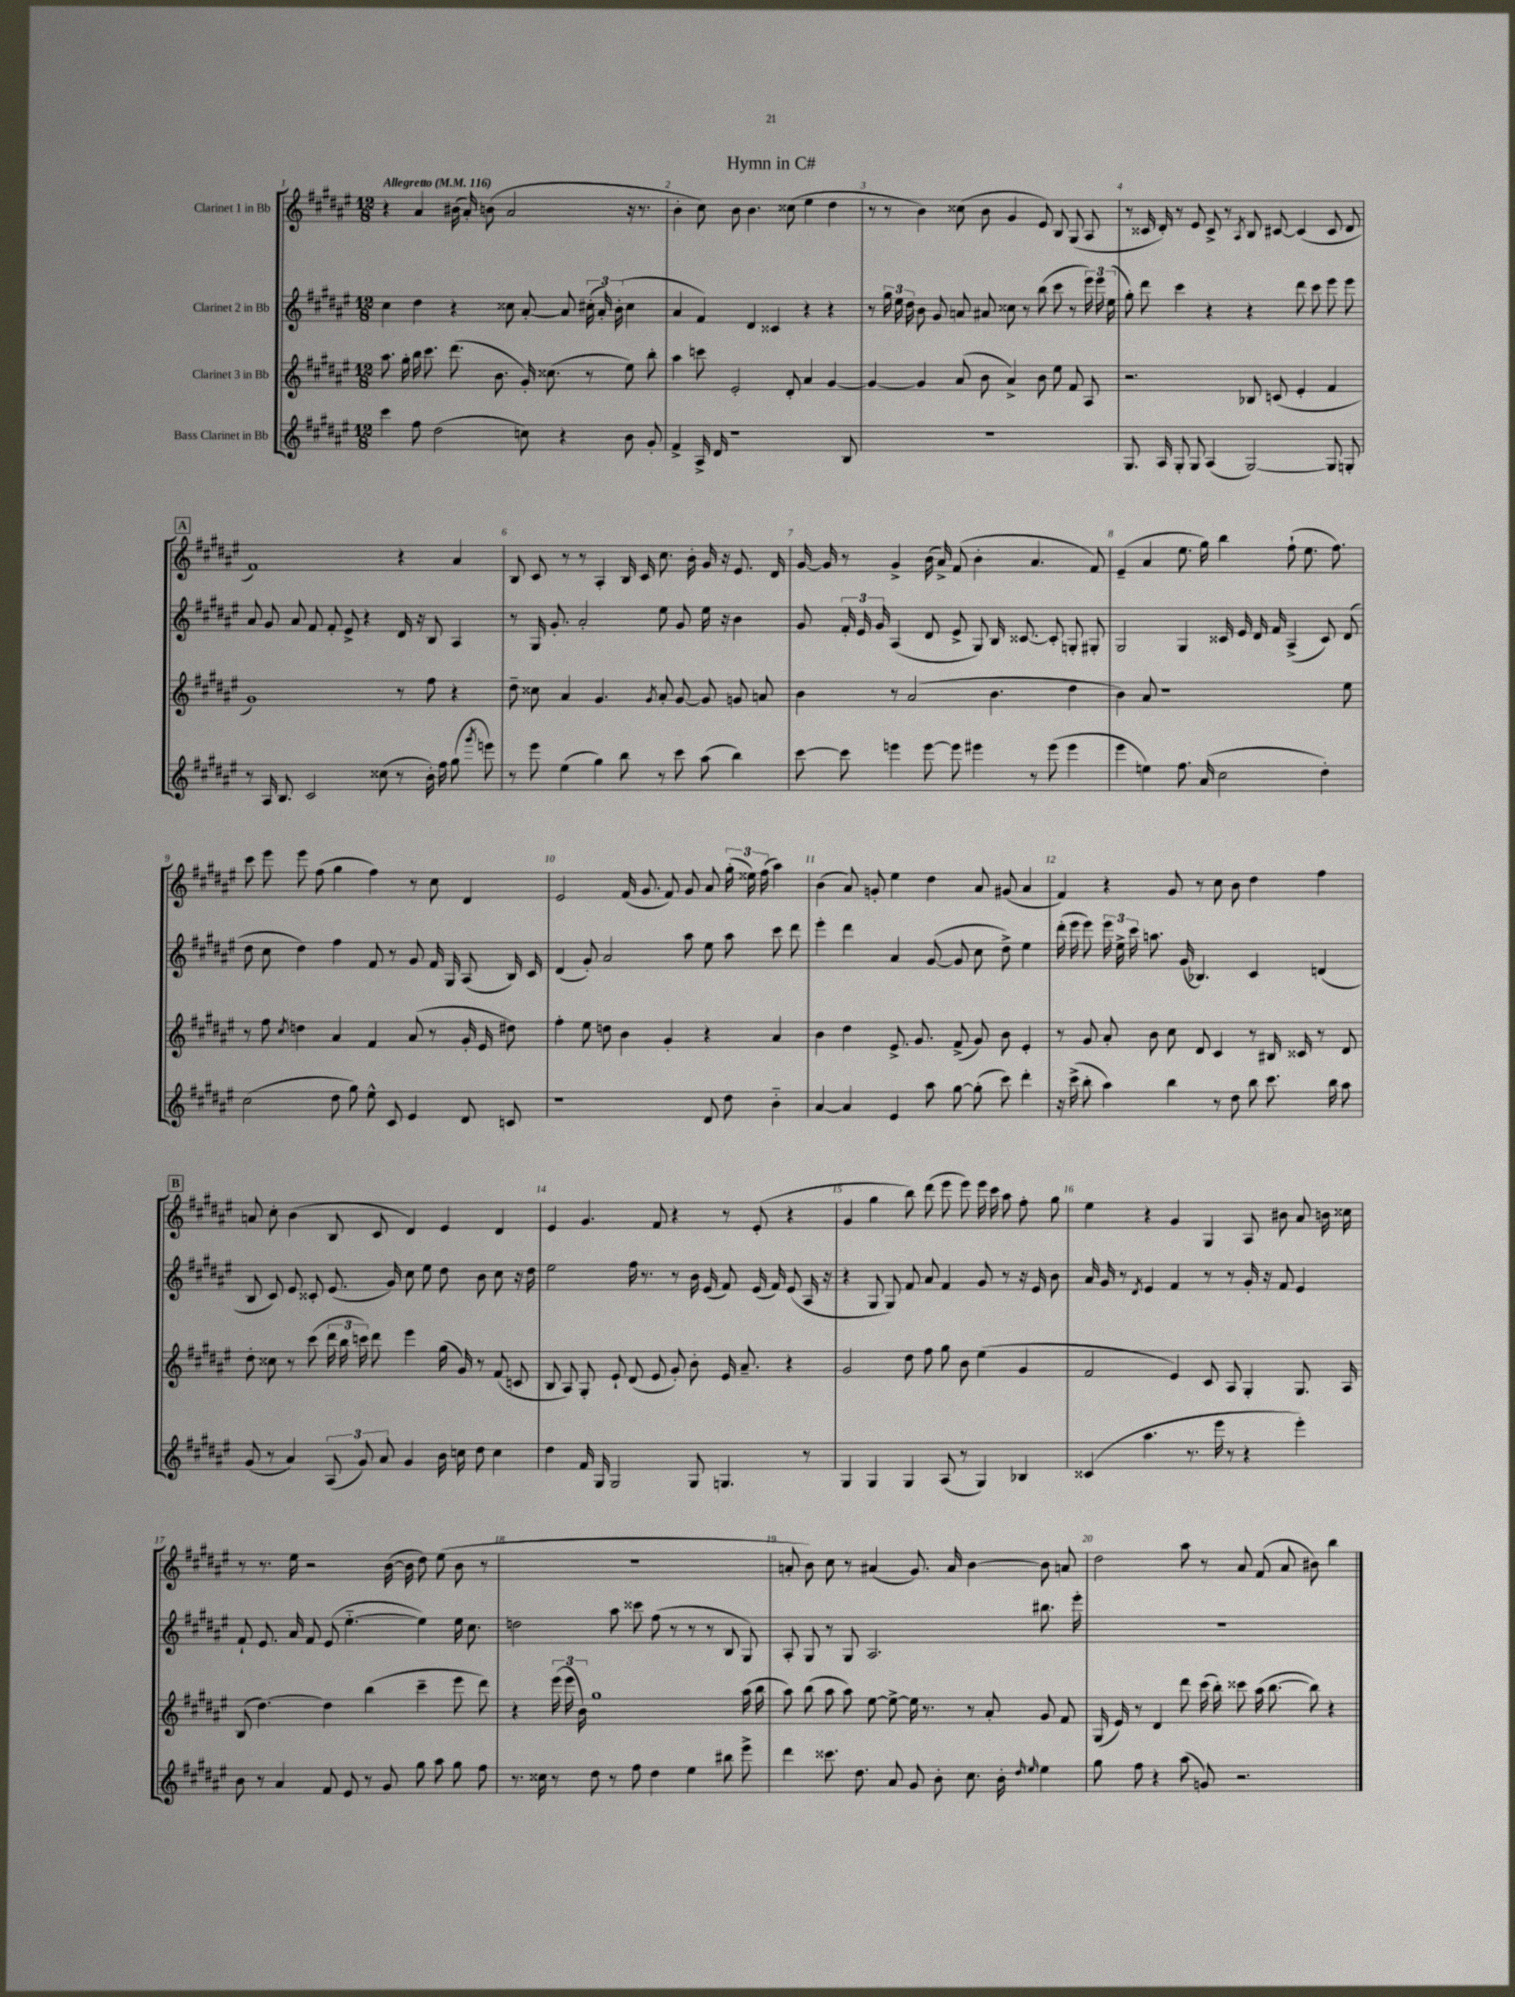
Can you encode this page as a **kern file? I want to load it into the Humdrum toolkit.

**kern	**kern	**kern	**kern
*staff4	*staff3	*staff2	*staff1
*clefG2	*clefG2	*clefG2	*clefG2
*k[f#c#g#d#a#e#]	*k[f#c#g#d#a#e#]	*k[f#c#g#d#a#e#]	*k[f#c#g#d#a#e#]
*M12/8	*M12/8	*M12/8	*M12/8
*MM116	*MM116	*MM116	*MM116
4ccc#	8.aa#	4cc#	4r
.	16gg#'	.	.
8ff#	16bb	4dd#	4a#
.	8.ccc#	.	.
(2dd#	.	.	.
.	(8.ddd#	4r	(16b#
.	.	.	16a#')
.	.	.	(8b
.	8.b	.	.
.	.	8cc##	2a#
8cc)	16g#')	[8a#'	.
.	(8.cc##	.	.
4r	.	8a#]	.
.	8r	(24cc#'	.
.	.	24a#')	.
.	.	(24b'	.
8b	8ee#)	4cc#	16r
.	.	.	8.r
8g#'	8bb'	.	.
=	=	=	=
4f#^	4aa#	4a#	4b'
16A#^	8ccc	4f#)	8cc#)
16d#	.	.	.
1r	2e#'	.	8b
.	.	4d#	4.b
.	.	4c##	.
.	8d#'	.	(8cc##
.	4a#	4r	4ee#
.	[4g#	4r	4dd#
8B	.	.	.
=	=	=	=
1.r	4g#_	8r	8r
.	.	24gg#	8r
.	.	24ee#	.
.	.	24dd#	.
.	4g#]	8b	4b)
.	.	8g#	.
.	(8a#	8a	(8cc##
.	8b	8a#	8b
.	4a#^)	8cc##	4g#
.	.	8r	.
.	8b	(8bb	8e#)
.	8ee#	8ccc#	8B
.	8f#	8r	(8G#
.	8A#	24eee#)	8A#
.	.	24eee#	.
.	.	(24ee#	.
=	=	=	=
8.G#	2.r	8gg#')	8r
.	.	8ddd#	16c##
16A#	.	.	16d#')
8G#'	.	4ccc#	8r
8G#	.	.	8e#
(4A#	.	4r	8c##^
.	.	.	8r
.	.	.	8qA#
[2G#)	8B-	4r	8B
.	(8c	.	[8c#
.	4e#'	8ddd#	(4c#]
.	.	8ccc#	.
8G#]	4f#	8eee#	8c#
8G'	.	8eee#	8d#
=	=	=	=
8r	1g#)	8a#	1f#)
16A#	.	8g#	.
8.B	.	.	.
.	.	8a#	.
2c#	.	8f#	.
.	.	8f#'	.
.	.	8e#^	.
.	.	4r	.
(8cc##	.	.	.
8r	8r	16d#	4r
.	.	16r	.
16b')	8ff#	8B	.
16ff#	.	.	.
(8gg#	4r	4A#	4a#
8qggg#	.	.	.
8eee)	.	.	.
=	=	=	=
8r	8dd#~	8r	8B
8eee#	8cc##	16G#	8c#
.	.	8.g#'	.
(4ee#	4a#	.	8r
.	.	2a#'	8r
4gg#)	4.g#	.	4A#'
8bb	.	.	16B
.	.	.	16c#
.	8qg#	.	.
8r	8a#'	8ee#	8.cc#
8ccc#	[8g#	8g#	.
.	.	.	16b'
(8aa#	8g#]	16ee#	16g#
.	.	16r	16r
4bb)	8g	4b	8.e#
.	8a	.	.
.	.	.	16d#
=	=	=	=
[8ccc#	4b	8g#	[16g#
.	.	.	16g#]
8ccc#]	.	24f#'	8r
.	.	24e#	.
.	.	24g#	.
4eee	8r	(4A#	4g#^
.	(2a#	.	.
[8eee	.	8d#	(16b
.	.	.	16a#^)
8eee]	.	8e#^	(8f#
4eee#	.	8G#)	4b'
.	4.b	16B	.
.	.	[8.c##	.
8r	.	.	4.a#
(8eee#	.	8c##']	.
4eee#	4dd#	8G'	.
.	.	8G#'	8f#)
=	=	=	=
4eee#	4b)	2G#	(4e#~
4ee)	8a#	.	4a#
.	1r	.	.
8.ff#	.	4G#	8.ee#
(16a#	.	.	16gg#)
2cc#	.	16c##	4bb
.	.	16e#	.
.	.	16d#	.
.	.	16f#	.
.	.	(4A#^	(8ff#`
.	.	.	8.ee#
4dd#')	.	8c##)	.
.	.	.	8.ff#)
.	8ee#	(8d#	.
=	=	=	=
(2cc#	8r	8dd#	8ccc#
.	8ff#	8cc#	8eee#
.	8qcc#	.	.
.	4dd	4dd#)	8eee#
.	.	.	(8ff#
8dd#	4a#	4ff#	4gg#
8gg#)	.	.	.
8ee#^^	4f#	8f#	4ff#)
8c#	.	8r	.
4e#	(8a#	8g#	8r
.	8r	16f#	8cc#
.	.	16G#	.
8d#	16g#'	(8A#	4d#
.	16e#	.	.
8c	8dd#)	16B)	.
.	.	16c#	.
=	=	=	=
1r	4ff#'	(4d#	2e#
.	8ee#	8g#')	.
.	8dd	2a#	.
.	4b	.	(16f#
.	.	.	8.g#
.	4g#'	.	8f#)
.	.	8aa#	8g#
8d#	4r	8ee#	8a#
8dd#	.	8aa#	(24gg#'
.	.	.	24ee##)
.	.	.	(24ff#
4b'~	4a#	8ccc#	4aa#)
.	.	8ddd#	.
=	=	=	=
[4a#	4b	4eee#'	(4b
4a#]	4dd#	4ddd#	8a#)
.	.	.	8g'
4e#	8.e#^	4a#	4ee#
.	8.g#	.	.
8aa#	.	([8g#	4dd#
[8gg#	(8f#^	8g#]	.
(8gg#']	8g#)	8cc#	8a#
8ccc#)	8b	8dd#^)	(8g#
4ddd#'	4e#'	4ee#	4a#
=	=	=	=
16r	8r	(16ddd#'	4f#)
(16ccc#^	.	16eee#	.
8bb'	8g#	8eee#)	.
4aa#)	8a#'	24eee#	4r
.	.	24ee#^	.
.	.	24ccc#	.
.	8b	8.aa	.
4bb	8cc#	.	8g#
.	.	(16g#	.
.	8d#	4.B-)	8r
8r	4c#	.	8cc#
8dd#	.	.	8b
8bb	8r	4c#	4dd#
8.ccc#	16B#	.	.
.	16c##	.	.
.	8r	(4d	4ff#
16bb	.	.	.
8aa#	8d#	.	.
=	=	=	=
(8g#	8dd#'	8B	8a
8r	8cc##	8c#)	8cc#'
4a#)	8r	8e#	(4b
.	(8ccc#	8c##'	.
(12A#	24ddd#	(8.e#	8B
.	24bb	.	.
12g#)	24ccc)	.	.
.	8ddd#	.	8c#
12a#	.	.	.
.	.	16g#)	.
4g#	4eee#	8cc#	4d#)
.	.	8ee#	.
16b	(16gg#	8dd#	4e#
16cc	16g#)	.	.
8dd#	8r	8b	.
4cc	(8f#	8cc#	4d#
.	8c	16r	.
.	.	16dd#	.
=	=	=	=
4dd#	8B	2ee#	4e#
.	8A#)	.	.
16f#	8G#'	.	4.g#
16G#	.	.	.
2G#	8e#`	.	.
.	(8d#	16ff#	.
.	.	8.r	.
.	8e#	.	8f#
.	8g#')	8r	4r
8G#	8b'	16b	.
.	.	(16e#	.
4.G	16e#	8f#)	8r
.	8.a#~	.	.
.	.	(16e#	(8e#'
.	.	16f#)	.
.	4r	(8e#	4r
8r	.	16A#	.
.	.	16r	.
=	=	=	=
4G#	2g#	4r	4g#
4G#	.	8G#	4gg#
.	.	8G#)	.
4G#	8dd#	8f#	8bb)
.	8ff#	8a#	(8ddd#
(8A#	8gg#	4f#	8eee#
8r	8b	.	8eee#)
4G#)	(4ee#	8g#	16eee#
.	.	.	16ccc#
.	.	8r	8aa#
4B-	4g#	16r	8ff#'
.	.	16e#	.
.	.	8b	8gg#
=	=	=	=
(4c##	2f#	16a#	4ee#
.	.	16g#	.
.	.	8r	.
.	.	8qd#	.
4.aa#	.	4e#	4r
.	4e#)	4f#	4g#
8.r	.	.	.
.	8c#	8r	4G#
16eee#	.	.	.
8r	8A#	8r	.
4r	4G#'	16g#'	8A#
.	.	16r	.
.	.	8f#	8b#
4eee#')	8.G#	4e#	8a#
.	.	.	16b
.	16A#	.	16cc##
=	=	=	=
8b	(8B	8f#`	8r
8r	[4.dd#)	8.e#	8.r
4a#	.	.	.
.	.	16a#	16ee#
.	.	8f#	2r
8f#	4dd#]	(8e#	.
8e#	.	[4.ee#'~	.
8r	(4bb	.	.
8g#	.	.	([16b
.	.	.	16b]
8gg#	4ccc#~	4ee#])	8dd#)
8aa#	.	.	(8ee#
8gg#	8eee#	16ee#	8b
.	.	8.cc#	.
8ff#	8ddd#)	.	8r
=	=	=	=
8.r	4r	2dd	1.r
16cc##	.	.	.
8r	(24eee#	.	.
.	24eee#	.	.
.	24b)	.	.
8dd#	1gg#	.	.
8r	.	8aa#	.
8ff#	.	8ccc##	.
4dd#	.	(8ff#	.
.	.	8r	.
4ee#	.	8r	.
.	.	8r	.
8bb#	.	8B	.
8eee#^	(16aa#	8G#)	.
.	16bb	.	.
=	=	=	=
4ddd#	8aa#)	8A#'	8a'
.	(8bb	8G#	8b)
8.ccc##	8aa#	8r	8cc#
.	8aa#)	8G#	8r
8.dd#	.	.	.
.	[8ee#	2.A#	(4a#
8a#	8ee#^_	.	.
8g#	16ee#]	.	8.g#)
.	8.r	.	.
8b'	.	.	.
.	.	.	16a#
8.cc#	8r	.	[4b
.	8a#'	.	.
16b'	.	.	.
16qqdd#	.	.	.
16qqee#	.	.	.
4ee#	8g#	8.bb#	8b]
.	8f#	.	8a
.	.	16eee#'	.
=	=	=	=
8gg#	(16G#	1.r	2dd#
.	16e#)	.	.
8ff#	8r	.	.
4r	4d#	.	.
(8aa#	8ddd#	.	8aa#
8g)	(16ccc#	.	8r
.	16bb')	.	.
2.r	8ccc##	.	8a#
.	(16aa#	.	(8f#
.	[8.bb	.	.
.	.	.	8a#
.	8bb])	.	8b#)
.	4r	.	4bb
==	==	==	==
*-	*-	*-	*-
